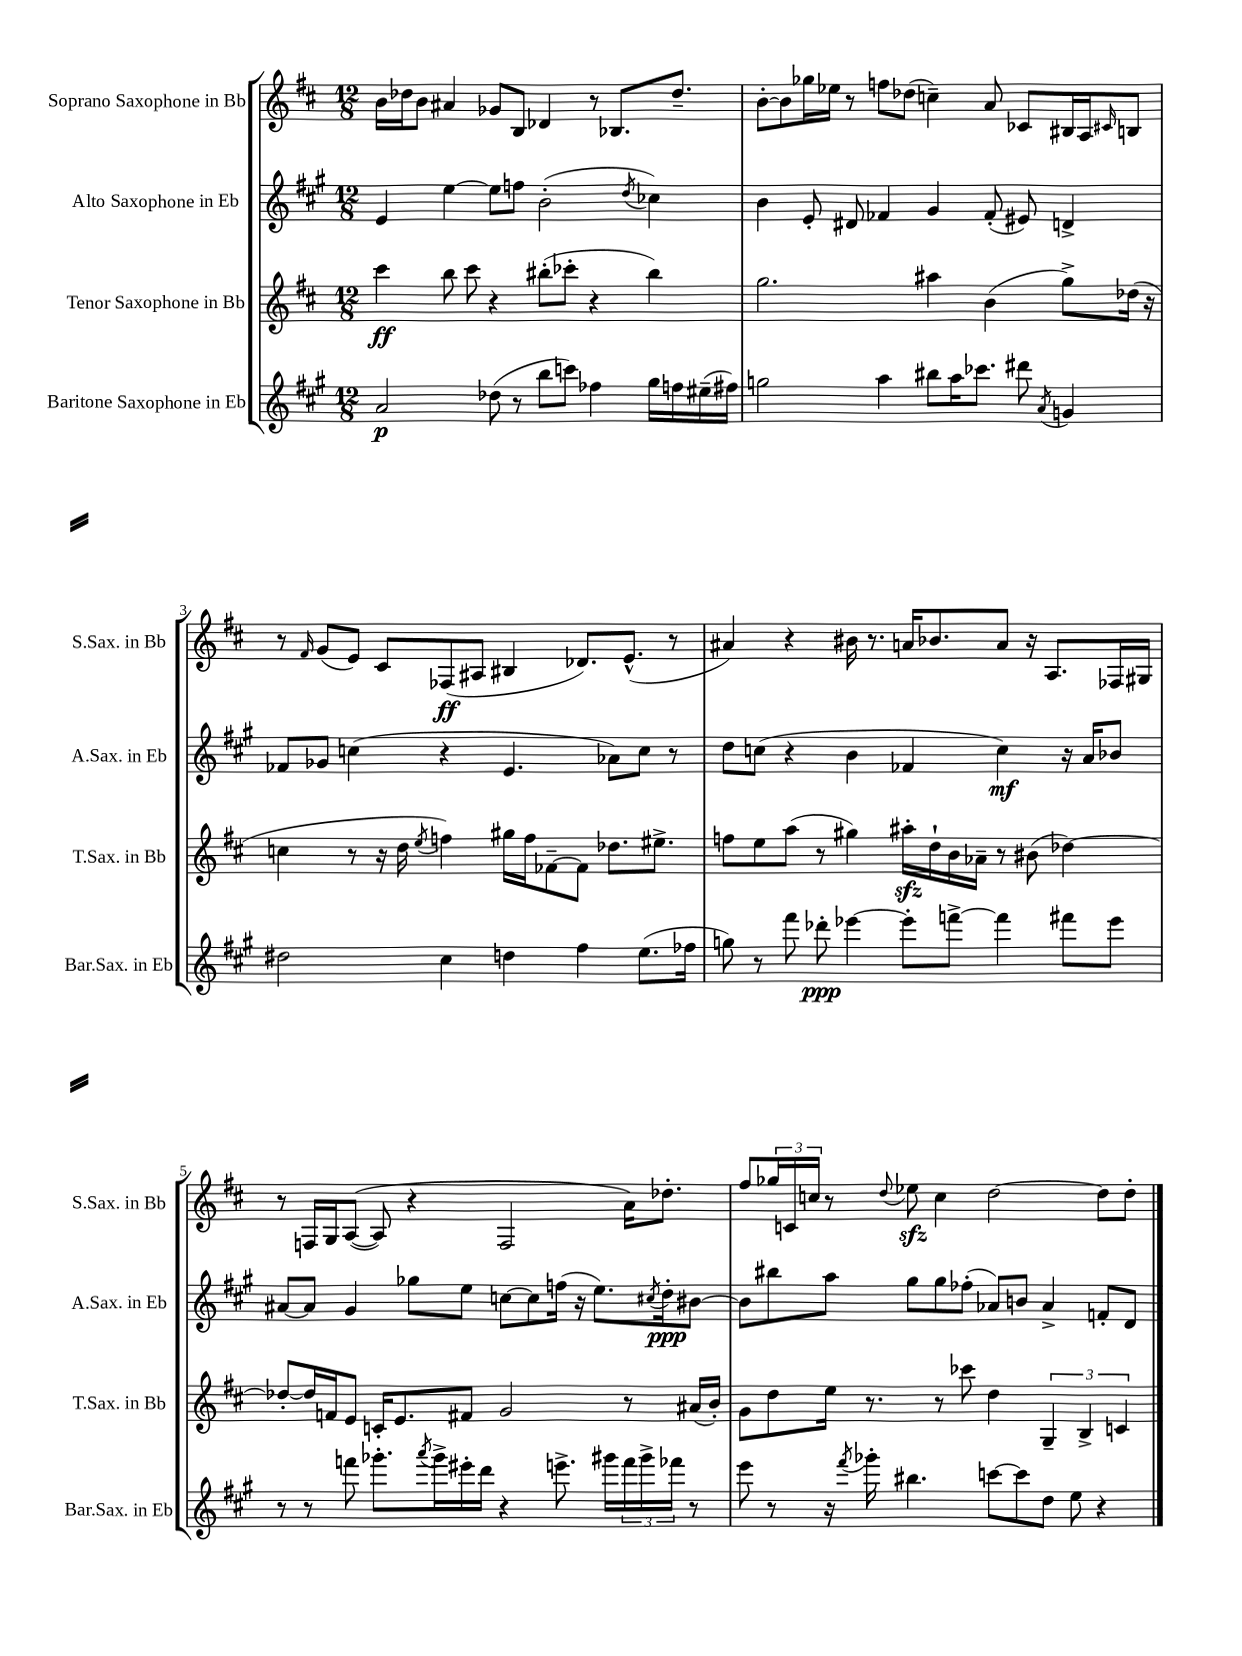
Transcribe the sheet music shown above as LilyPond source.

<<
\new StaffGroup <<
\new Staff = "s0" \with { instrumentName = "Soprano Saxophone in Bb" shortInstrumentName = "S.Sax. in Bb" } {
    \clef treble \key d \major \numericTimeSignature \time 12/8
    b'16 des''16 b'8 ais'4 ges'8 b8 des'4 r8 bes8. des''8.-- |
    b'8~-. b'8 ges''16 ees''16 r8 f''8 des''8( c''4--) a'8 ces'8 bis16 a16 \grace { cis'16 } b8 |
    r8 \grace { fis'16 } g'8( e'8) cis'8 fes8\ff( ais8 bis4 des'8.) e'8.-^( r8 |
    ais'4) r4 bis'16 r8. a'16 bes'8. a'8 r16 a8. fes16 gis16 |
    r8 f16 g16 a8~(\( a8) r4 f2 a'16\) des''8.-. |
    fis''8 \tuplet 3/2 { ges''16 c'16 c''16 } r8 \appoggiatura { d''8 } ees''8\sfz c''4 d''2~ d''8 d''8-. \bar "|." |
}
\new Staff = "s1" \with { instrumentName = "Alto Saxophone in Eb" shortInstrumentName = "A.Sax. in Eb" } {
    \clef treble \key a \major \numericTimeSignature \time 12/8
    e'4 e''4~ e''8 f''8 b'2-.( \acciaccatura { d''8 } ces''4) |
    b'4 e'8-. dis'8 fes'4 gis'4 fes'8-.( eis'8) d'4-> |
    fes'8 ges'8 c''4( r4 e'4. aes'8) c''8 r8 |
    d''8 c''8( r4 b'4 fes'4 c''4\mf) r16 a'16 bes'8 |
    ais'8~ ais'8 gis'4 ges''8 e''8 c''8~ c''8 f''16( r16 e''8.) \acciaccatura { cis''8 } d''16-.\ppp bis'8~ |
    bis'8 bis''8 a''8 gis''8 gis''8 fes''8-.( aes'8) b'8 aes'4-> f'8-. d'8 \bar "|." |
}
\new Staff = "s2" \with { instrumentName = "Tenor Saxophone in Bb" shortInstrumentName = "T.Sax. in Bb" } {
    \clef treble \key d \major \numericTimeSignature \time 12/8
    cis'''4\ff b''8 cis'''8 r4 bis''8-.( ces'''8-. r4 bis''4) |
    g''2. ais''4 b'4( g''8->) des''16( r16 |
    c''4 r8 r16 d''16 \acciaccatura { e''8 } f''4) gis''16 f''16 fes'8~-- fes'8 des''8. eis''8.-> |
    f''8 e''8 a''8( r8 gis''4) ais''16-.\sfz d''16-! b'16 aes'16-- r8 bis'8( des''4~) |
    des''8~-. des''16 f'16 e'8 c'16-. e'8. fis'8 g'2 r8 ais'16( b'16-.) |
    g'8 d''8 e''16 r8. r8 ces'''8 d''4 \tuplet 3/2 { g4-- b4-> c'4 } \bar "|." |
}
\new Staff = "s3" \with { instrumentName = "Baritone Saxophone in Eb" shortInstrumentName = "Bar.Sax. in Eb" } {
    \clef treble \key a \major \numericTimeSignature \time 12/8
    a'2\p des''8( r8 b''8 c'''8) fes''4 gis''16 f''16 eis''16--( fis''16) |
    g''2 a''4 bis''8 a''16 ces'''8. dis'''8 \acciaccatura { a'8 } g'4 |
    dis''2 cis''4 d''4 fis''4 e''8.( fes''16 |
    g''8) r8 fis'''8 des'''8-.\ppp ees'''4~ ees'''8-. f'''8~-> f'''4 fis'''8 ees'''8 |
    r8 r8 f'''8 ges'''8.-. \acciaccatura { a'''8 } ges'''16-> eis'''16-. d'''16 r4 e'''8.-> gis'''16 \tuplet 3/2 { f'''16 gis'''16-> fes'''16 } r8 |
    e'''8 r8 r16 \acciaccatura { fis'''8 } ges'''16-. bis''4. c'''8~ c'''8 d''8 e''8 r4 \bar "|." |
}
>>
>>
